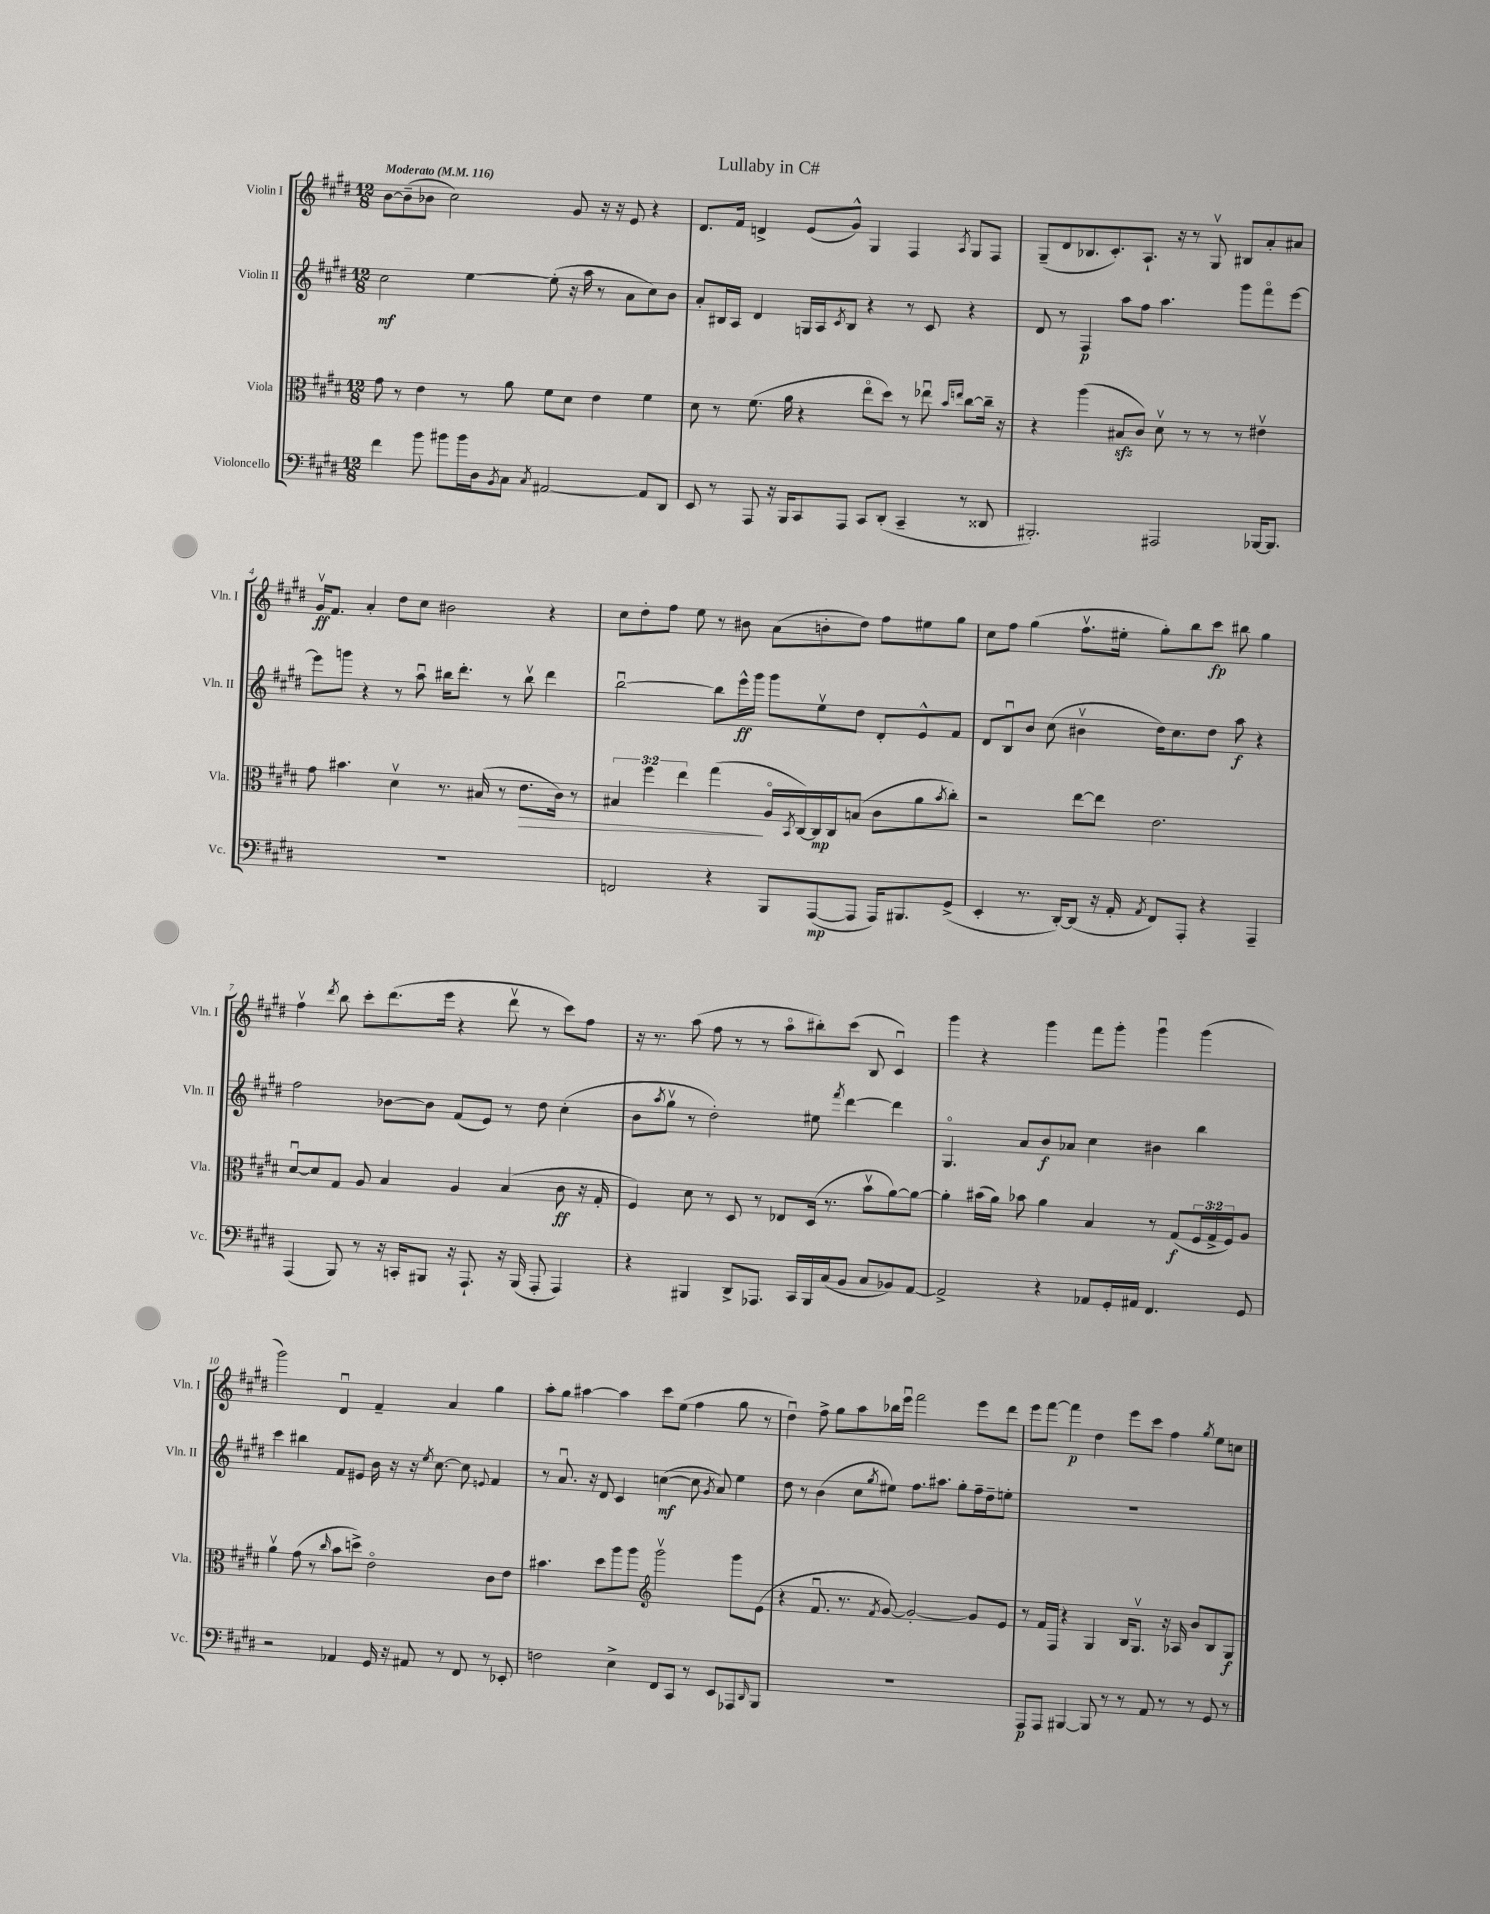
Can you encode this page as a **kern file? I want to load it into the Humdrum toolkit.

**kern	**kern	**kern	**kern
*staff4	*staff3	*staff2	*staff1
*clefF4	*clefC3	*clefG2	*clefG2
*k[f#c#g#d#]	*k[f#c#g#d#]	*k[f#c#g#d#]	*k[f#c#g#d#]
*M12/8	*M12/8	*M12/8	*M12/8
*MM116	*MM116	*MM116	*MM116
4f#	8g#	2cc#	[8b
.	8r	.	(8b~]
8b	4e	.	8b-
8b#	.	.	2cc#)
16b#	8r	[4ee	.
16D#	.	.	.
8qBB	.	.	.
8C#	8a	.	.
8qC#	.	.	.
[2AA#	8f#	(8ee']	.
.	8d#	16r	8g#
.	.	16aa	.
.	4e	8r	16r
.	.	.	16r
.	.	8a	8e
8AA#]	4f#	8cc#)	4r
8DD#	.	8b	.
=	=	=	=
8EE	8d#	8a'	8.d#
8r	8r	16B#	.
.	.	16A	16f#
8AAA	(8.f#	4d#	4d^
16r	.	.	.
16BBB	16a	.	.
8CC#	4r	16G	(8e
.	.	16A	.
.	.	8qc#	.
8AAA	.	8B#	8g#^^)
8CC#	8eeo	4r	4G#
(8DD#'	8dd#)	.	.
4CC#~	8r	8r	4F#
.	8ee-u	8c#	.
.	16qqb	.	.
.	16qqee	.	8qA
8r	[8cc#	4r	8G#
8DD##	16cc#~]	.	8F#
.	16r	.	.
=	=	=	=
2.BBB#')	4r	8d#	(8G#~
.	.	8r	8d#
.	(4aa	4F#	8.B-
.	.	.	8.c#')
.	8B#	8aa	.
.	8c#)	8ff#	8.A`
2AAA#	8d#v	4.aa	.
.	.	.	16r
.	8r	.	8r
.	8r	.	8G#v
.	8r	8ggg#	8B#
[16BBB-	4e#v	8fff#o	8a'
8.BBB-]	.	.	.
.	.	[8eee	8a#
=	=	=	=
1.r	8g#	8eee]	16g#v
.	.	.	8.f#
.	4.b#	8ggg	.
.	.	4r	4a'
.	4d#v	8r	8dd#
.	.	8aau	8cc#
.	8.r	16bb#	2b#
.	.	8.ddd#'	.
.	(16B#	.	.
.	8r	8r	.
.	8.e	8bb#v	.
.	.	4ddd#	4r
.	16c#)	.	.
.	8r	.	.
=	=	=	=
2FF	6B#	[2bbu	8cc#
.	.	.	8dd#'
.	6ff#	.	.
.	.	.	8ff#
.	6ee	.	.
.	.	.	8ee
4r	(4gg#	8bb]	8r
.	.	16eee^^	8b#
.	.	16ggg#	.
8BBB	16Ao	8ggg#	(8a
.	8qBB	.	.
.	[16C#)	.	.
([8AAA	16C#]	8eev	8b'
.	16C#	.	.
8AAA]	(8B	8dd#	8dd#)
16AAA)	8c#	8d#'	8ff#
8.BBB#	.	.	.
.	8a	8e^^	8ee#
.	8qb	.	.
(8GG#^	8cc#')	8f#	8gg#
=	=	=	=
4EE'	2r	8d#	8cc#
.	.	8Bu	8ff#
8.r	.	8b	(4gg#
.	.	(8cc#	.
[16DD#')	.	.	.
(8DD#]	[8ee	4b#v	8.ff#v
16r	8ee]	.	.
16AA'	.	.	16ee#'
8qAA	.	.	.
8FF#)	2.e	16dd#)	8gg#')
.	.	8.cc#	.
8AAA'	.	.	8bb
4r	.	8dd#	8ccc#
.	.	8aa	8bb#
4AAA~	.	4r	4gg#
=	=	=	=
(4AAA	[8d#u	2ff#	4ff#v
.	8d#]	.	.
.	.	.	8qddd#
8BBB)	8G#	.	8bb
8r	8A	.	8ccc#'
16r	4B	[8b-	(8.ddd#
16CC'	.	.	.
8BBB#	.	8b-]	.
.	.	.	16eee
16r	4A	(8f#	4r
8.AAA`	.	.	.
.	.	8e)	.
16r	(4B	8r	8ddd#v
(16BBB#	.	.	.
8AAA'	.	8dd#	8r
4AAA)	8c#	(4cc#'	8ccc#)
.	16r	.	8ff#
.	16G#'	.	.
=	=	=	=
4r	4F#)	8b	16r
.	.	.	8.r
.	.	8qaa	.
.	.	8gg#v	.
4BBB#	8d#	8r	(8aa
.	8r	2dd#')	8ff#
8DD#^	8D#	.	8r
8.AAA-	8r	.	8r
.	8E-	.	8aao
16CC#	.	.	.
16BBB#	(16D#	8ee#	8bb#')
(16C#	8.r	.	.
.	.	8qfff#	.
8BB	.	[4ddd#	(8ccc#
8C#	8bv	.	8B
8BB-)	[8a)	4ddd#]	4c#u)
[8AA	8a_	.	.
=	=	=	=
2AA^]	4a']	4.G#o	4ggg#
.	(16b#	.	4r
.	16a)	.	.
.	8b-	8a	.
4r	4a	8b	4ggg#
.	.	8a-	.
8AA-	4B	4cc#	8fff#
16GG#'	.	.	8ggg#'
16AA#	.	.	.
4.FF#	8r	4b#	4ggg#u
.	(8G#	.	.
.	24F#	4bb	(4ggg#
.	24G#^	.	.
.	24F#)	.	.
8GG#	8A	.	.
=	=	=	=
2r	4av	4ccc#	2ggg#)
.	(8g#	4bb#	.
.	8r	.	.
.	16qqcc#	.	.
4AA-	8b	8f#	4d#u
.	8dd^)	8e#	.
16GG#	2eo	16b	4f#~
16r	.	16r	.
8AA#	.	16r	.
.	.	8qee	.
.	.	[8.cc#	.
8r	.	.	4a
8FF#	.	8cc#]	.
.	.	8qqe	.
8r	8c#	4f#	4gg#
8EE-'	8e	.	.
=	=	=	=
2F	4.b#	8r	8aa'
.	.	8.au	8gg#
.	.	.	[4aa#
.	.	16r	.
.	8dd#	8d#	.
4E^	8aa	4c#	4aa#]
.	8aa	.	.
*	*clefG2	*	*
8FF#	2ggg#v	([4cc	8ccc#
8CC#	.	.	(8ee
8r	.	8cc]	4ff#
.	.	8qg#	.
8EE	.	8a)	.
8AAA-	8ggg#	4ee	8gg#
16qqDD#	.	.	.
8BBB	(8e	.	8r
=	=	=	=
1.r	4r	8dd#	4dd#u)
.	.	8r	.
.	8.f#u	(4b	8ff#^
.	.	.	8gg#
.	8.r	.	.
.	.	8cc#	8aa
.	8qf#	8qgg#	.
.	[8g#)	8ee#)	16bb-
.	.	.	16eeeu
.	2g#'_	8.ff#	2fff#
.	.	8.aa#	.
.	.	8gg#'	.
.	8g#]	16ff#~	8eee
.	.	16dd#~	.
.	8e	8ee'	8ddd#
=	=	=	=
8AAA	8r	1.r	8eee
8AAA	16f#	.	[8fff#
.	16F#	.	.
[4BBB#	4r	.	4fff#]
8BBB#]	4G#	.	4dd#
8r	.	.	.
8r	16B	.	8eee
.	8.G#v	.	.
8AA	.	.	8ccc#
8r	16r	.	4ff#
.	16A-	.	.
8r	8b	.	.
.	.	.	8qgg#
8GG#	8B	.	8ee
8r	8G#	.	8cc
==	==	==	==
*-	*-	*-	*-
